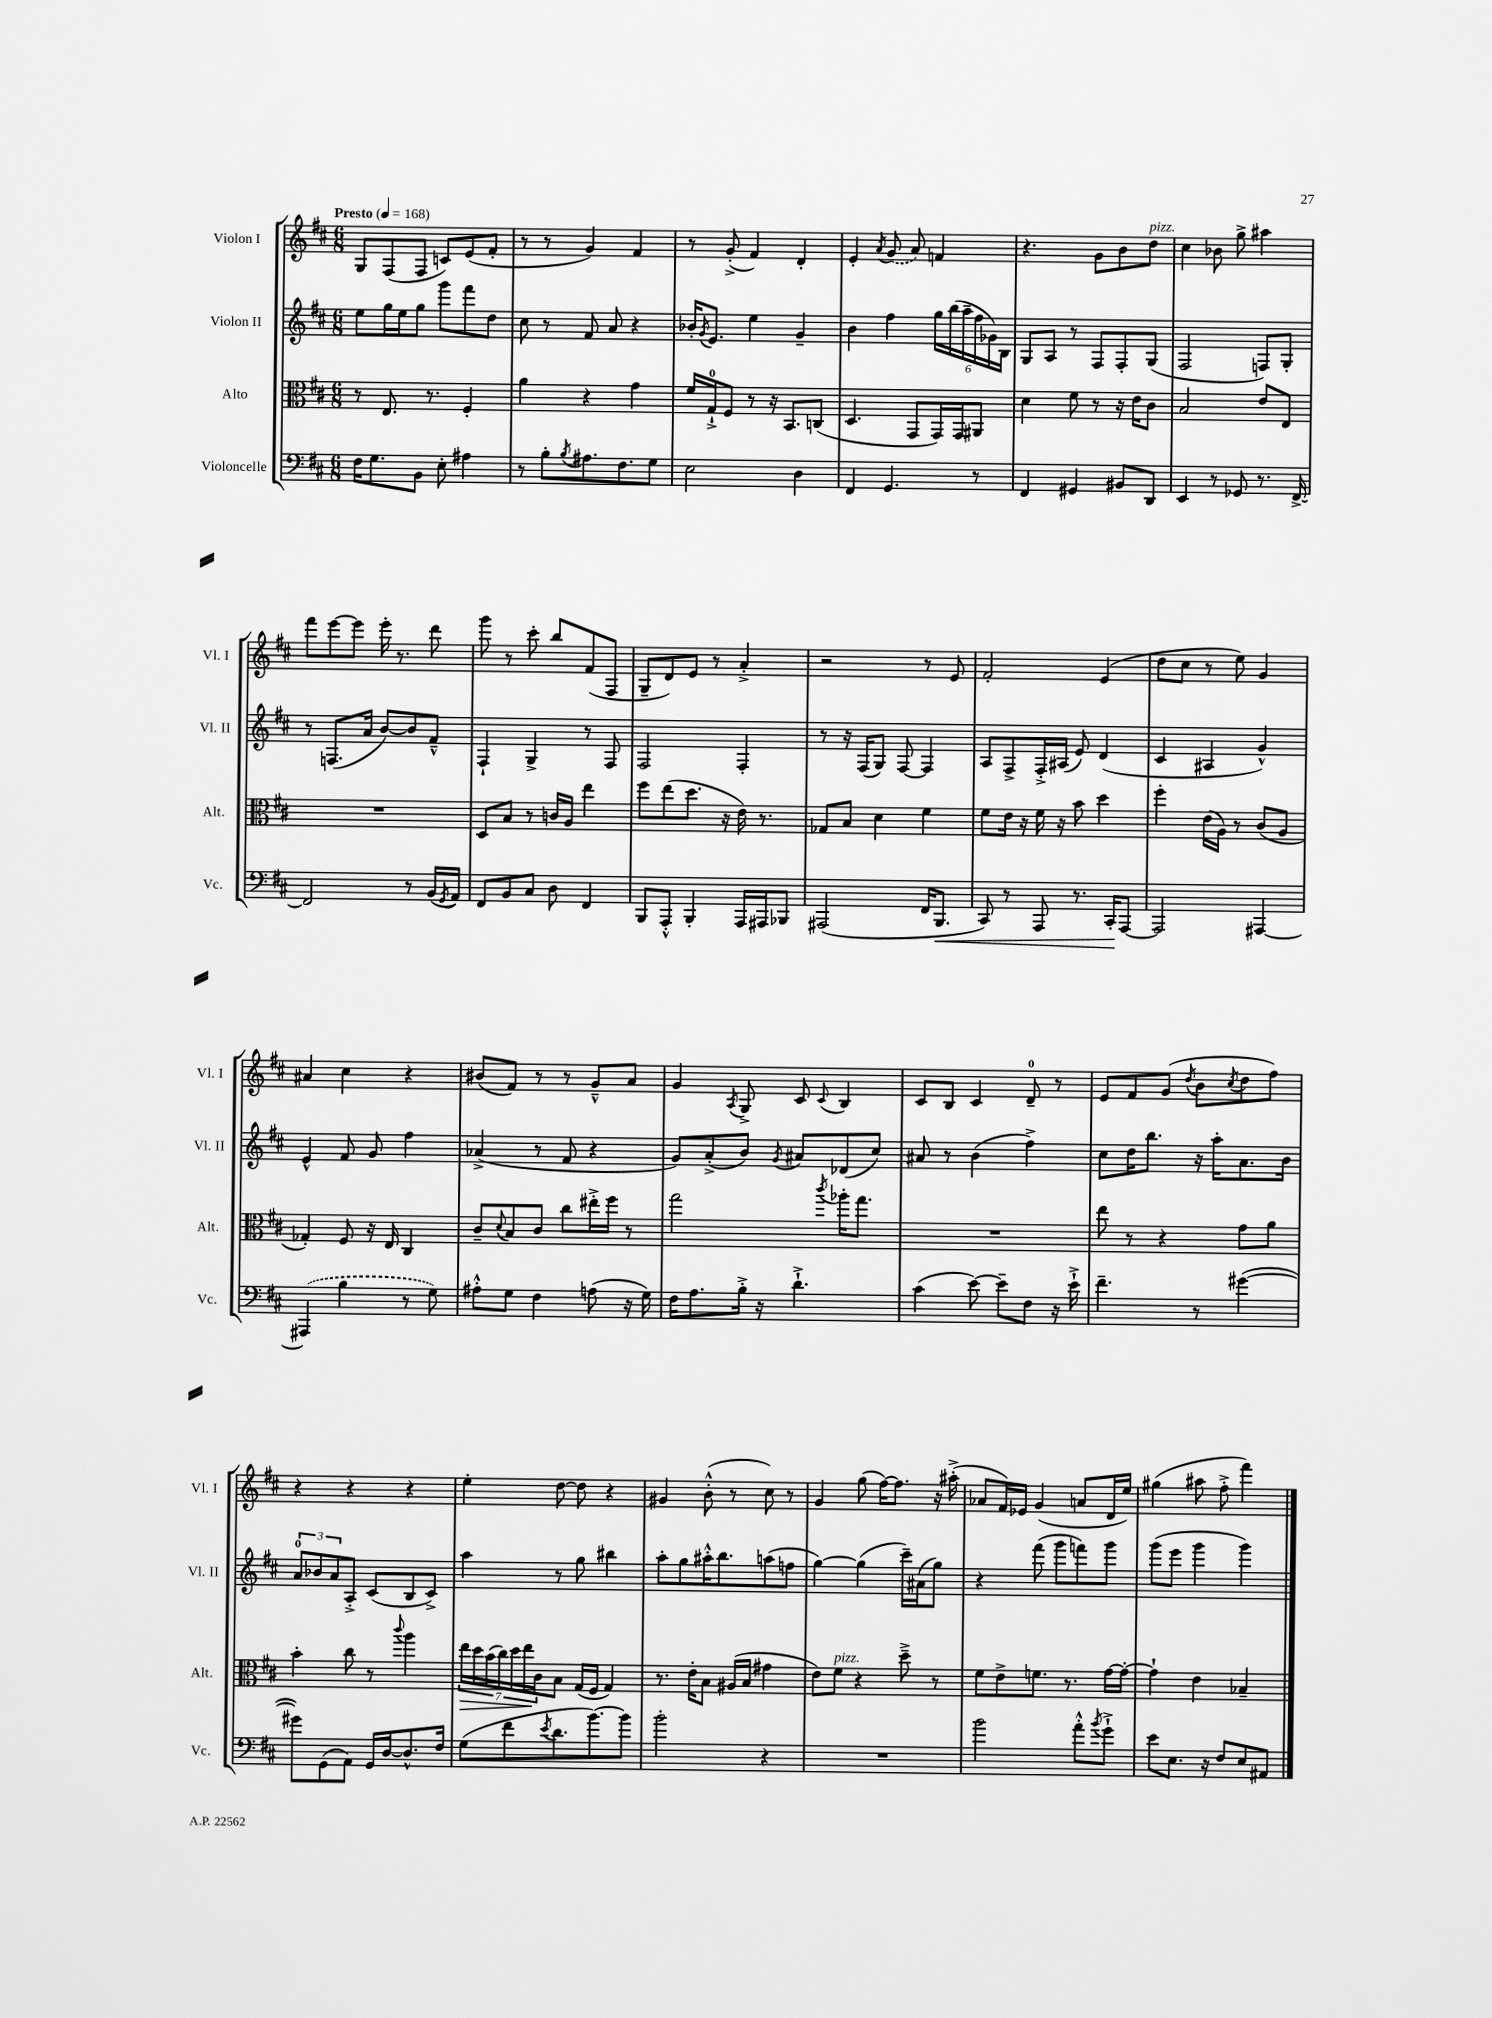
<<
\new StaffGroup <<
\new Staff = "s0" \with { instrumentName = "Violon I" shortInstrumentName = "Vl. I" } {
    \clef treble \key d \major \numericTimeSignature \time 6/8 \tempo "Presto" 4 = 168
    g8 fis8( fis8 c'8) e'8( fis'8-. |
    r8 r8 g'4) fis'4 |
    r8 g'8-.->( fis'4) d'4-. |
    e'4-. \acciaccatura { a'8 } \once \slurDashed g'8( a'8) f'4 |
    r4. g'8 b'8 d''8^\markup { \italic "pizz." } |
    cis''4 bes'8 g''8-> ais''4 |
    fis'''8 e'''8~ e'''8 e'''16-. r8. d'''8 |
    g'''8 r8 cis'''8-. b''8 fis'8( fis8 |
    g8-- d'8) e'8 r8 a'4-.-> |
    r2 r8 e'8 |
    fis'2-. e'4( |
    d''8 cis''8 r8 e''8) g'4 |
    ais'4 cis''4 r4 |
    bis'8( fis'8) r8 r8 g'8---^ a'8 |
    g'4 \acciaccatura { a8 } g8-> cis'8 \appoggiatura { cis'8 } b4 |
    cis'8 b8 cis'4 d'8-0-- r8 |
    e'8 fis'8 g'8( \acciaccatura { d''8 } b'8 \acciaccatura { cis''8 } d''8 fis''8) |
    r4 r4 r4 |
    e''4-. d''8~ d''8 r4 |
    gis'4 b'8-.-^( r8 cis''8) r8 |
    g'4 g''8( fis''16~) fis''8. r16 ais''16-.->( |
    aes'8 fis'16) ees'16 g'4( a'8 d'16 e''16) |
    gis''4( ais''8 fis''8-.-> fis'''4) \bar "|." |
}
\new Staff = "s1" \with { instrumentName = "Violon II" shortInstrumentName = "Vl. II" } {
    \clef treble \key d \major \numericTimeSignature \time 6/8
    e''8 g''16 e''16 g''8 g'''8 fis'''8 d''8 |
    cis''8 r8 fis'8 a'8 r4 |
    bes'16-. \acciaccatura { g'8 } e'8. e''4 g'4-- |
    b'4 fis''4 \tuplet 6/4 { g''16 b''16( a''16-- fis''16 ges'16) b16 } |
    g8 a8 r8 fis8 fis8-. g8( |
    fis2 f8) g8-. |
    r8 f8.( a'16 b'8~) b'8 fis'8---^ |
    fis4-! g4-> r8 fis8 |
    fis2 fis4-. |
    r8 r16 fis16( g8) fis8~ fis4 |
    a8 fis8-> fis16-.-> ais16( e'8) d'4( |
    cis'4 ais4 g'4-^) |
    e'4-^ fis'8 g'8 fis''4 |
    aes'4->( r8 fis'8 r4 |
    g'8) a'8-.->( b'8) \acciaccatura { g'8 } ais'8 des'8( cis''8) |
    ais'8 r8 b'4( fis''4->) |
    cis''8 d''16 b''8. r16 a''16-. a'8. b'16 |
    \tuplet 3/2 { a'8-0 bes'8 a'8 } a8-.-> cis'8( b8 cis'8->) |
    a''4 r8 g''8 bis''4 |
    a''8-. g''8 ais''16-.-^ b''8. a''8( f''8 |
    g''4~) g''4( cis'''16--) ais'16( g''8) |
    r4 fis'''8( g'''8 f'''8) g'''8 |
    g'''8( e'''8 g'''4 g'''4) \bar "|." |
}
\new Staff = "s2" \with { instrumentName = "Alto" shortInstrumentName = "Alt." } {
    \clef alto \key d \major \numericTimeSignature \time 6/8
    r8 e8. r8. fis4-. |
    a'4 r4 g'4 |
    fis'16 g16-0-!-> fis8 r8 r16 b,8. c8( |
    d4. g,8 g,16) g,16 ais,8 |
    d'4 fis'8 r8 r16 e'16 cis'8 |
    b2 e'8 e8 |
    R2. |
    d8 b8 r8 c'16 a16 e''4 |
    fis''8 e''8( d''8. r16 e'16) r8. |
    ges8 b8 d'4 fis'4 |
    fis'8 e'16 r16 fis'16 r16 b'8 d''4 |
    fis''4-. e'16( a16) r8 cis'8( a8 |
    ges4-.) fis8 r16 e16 cis4 |
    cis'8-- \appoggiatura { d'8 } b8 cis'8 cis''8 eis''16-.-> fis''16 r8 |
    g''2 \acciaccatura { cis'''8 } aes''16-. g''8. |
    R2. |
    e''8 r8 r4 g'8 a'8 |
    b'4-. cis''8 r8 \appoggiatura { cis'''8 } a''4 |
    \tuplet 7/4 { e''16\> d''16 b'16( cis''16) d''16 e''16\! cis'16 } b8 g16( fis16 g4) |
    r8. e'16-. b8 ais16( b16 gis'4 |
    e'8) fis'8^\markup { \italic "pizz." } r4 d''8---> r8 |
    fis'8 e'8-> f'8. r8. g'16~ g'16~-. |
    g'4-! e'4 bes4-- \bar "|." |
}
\new Staff = "s3" \with { instrumentName = "Violoncelle" shortInstrumentName = "Vc." } {
    \clef bass \key d \major \numericTimeSignature \time 6/8
    fis16 g8. b,8 e8-. ais4 |
    r8 b8-. \acciaccatura { b8 } ais8. fis8. g8 |
    e2 d4 |
    fis,4 g,4. r8 |
    fis,4 gis,4 bis,8 d,8 |
    e,4 r8 ges,8 r8. fis,16~-> |
    fis,2 r8 b,16( \acciaccatura { g,8 } a,16) |
    fis,8 b,8 cis8 d8 fis,4 |
    b,,8 a,,8-.-^ b,,4-. a,,16 ais,,16 bes,,8 |
    ais,,2( fis,16 b,,8.\< |
    cis,8) r8 a,,8 r8. cis,16-.\! a,,8~ |
    a,,2 ais,,4~ |
    \once \slurDashed ais,,4( b4 r8 g8) |
    ais8-.-^ g8 fis4 a8( r16 g16) |
    fis16 a8. b16-.-> r16 d'4.-!-> |
    cis'4( e'8~) e'8-- fis8 r16 e'16-!-> |
    fis'4.-- r8 gis'4~( |
    gis'8) g,8( a,8) g,16 d16~ d8.-^ fis16 |
    g8( fis'8 \acciaccatura { e'8 } d'8. b'8.~) b'8 |
    b'2-. r4 |
    R2. |
    b'2 a'8-.-^ \acciaccatura { b'8 } g'8-!-> |
    e'8 e8. r16 fis8 e8 ais,8 \bar "|." |
}
>>
>>
\layout { \context { \Score \remove "Bar_number_engraver" } }
